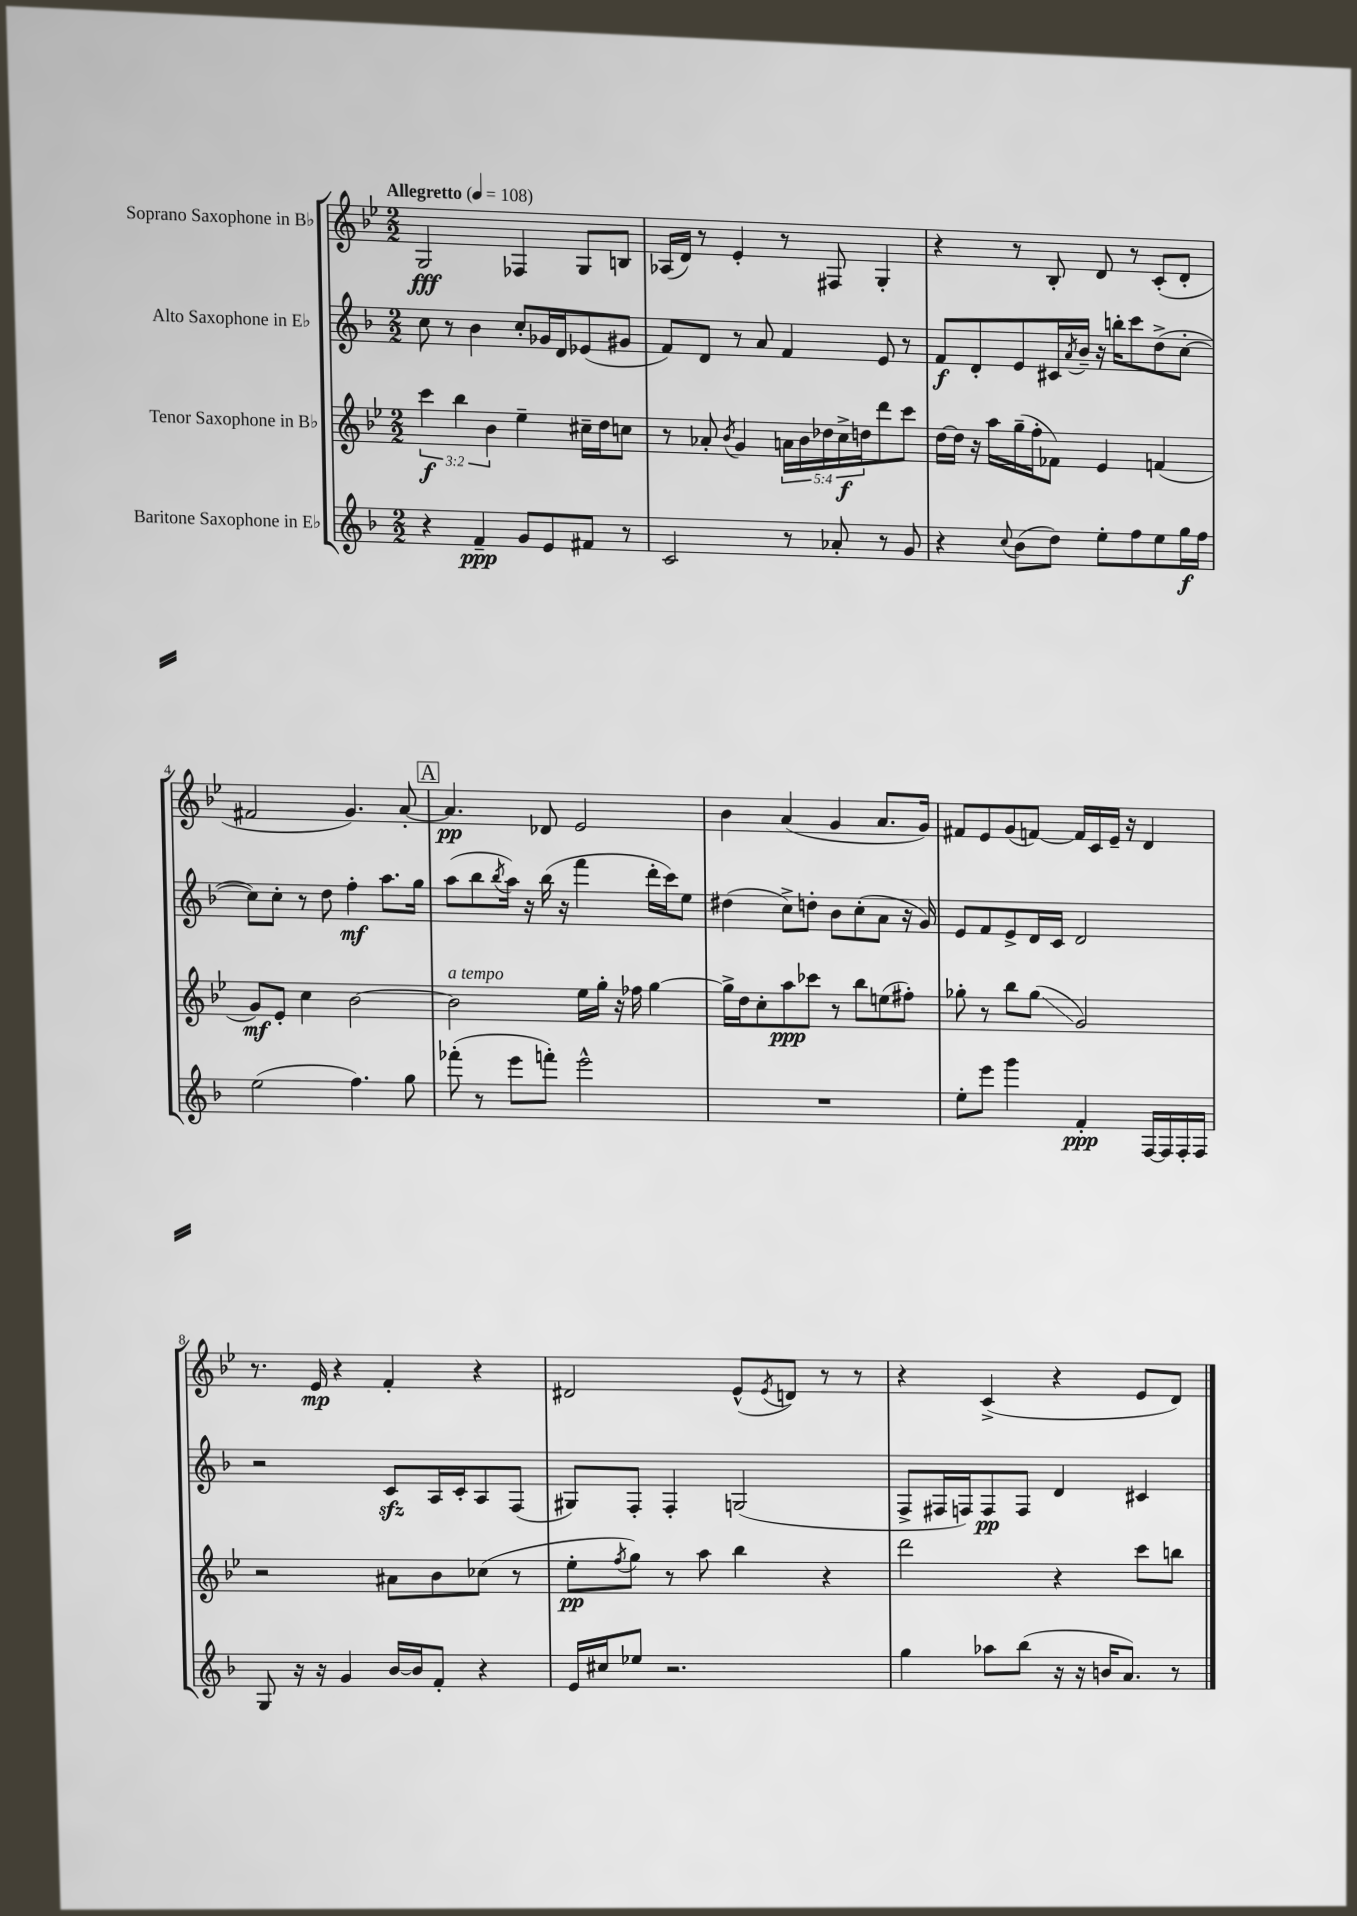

**kern	**kern	**kern	**kern
*staff4	*staff3	*staff2	*staff1
*clefG2	*clefG2	*clefG2	*clefG2
*k[b-]	*k[b-e-]	*k[b-]	*k[b-e-]
*M2/2	*M2/2	*M2/2	*M2/2
*MM108	*MM108	*MM108	*MM108
4r	6ccc	8cc	2G
.	.	8r	.
.	6bb-	.	.
4f~	.	4b-	.
.	6b-	.	.
8g	4ee-~	8cc'	4F-
8e	.	16g-	.
.	.	16d	.
8f#	16cc#~	(8e-	8G
.	16dd	.	.
8r	8cc	8g#	8B
=	=	=	=
2c	8r	8f)	(16A-
.	.	.	16d)
.	8a-'	8d	8r
.	8qb-	.	.
.	4g	8r	4e-'
.	.	8a	.
8r	20a	4f	8r
.	20b-	.	.
.	20dd-	.	.
8a-'	.	.	8F#
.	20cc^	.	.
.	20dd	.	.
8r	8ddd	8e	4G'
8g	8ccc	8r	.
=	=	=	=
4r	[16dd	8f	4r
.	16dd]	.	.
.	16r	8d'	.
.	16aa	.	.
8qqcc	.	.	.
(8b-	(16gg~	8e	8r
.	16ff'	.	.
8dd)	8f-)	16c#	8B-'
.	.	8qa	.
.	.	16b-~	.
8ee'	4e-	16r	8d
.	.	16bb'	.
8ff	.	8ccc	8r
8ee	(4f	(8dd^	(8c'
16gg	.	[8cc'	8d'
16ff	.	.	.
=	=	=	=
(2ee	8g)	8cc])	2f#
.	8e-'	8cc'	.
.	4cc	8r	.
.	.	8dd	.
4.ff)	[2b-	4ff'	4.g)
.	.	8.aa	.
8gg	.	.	[8a'
.	.	16gg	.
=	=	=	=
(8fff-'	2b-]	(8aa	4.a]
8r	.	8bb-	.
.	.	8qbb-	.
8eee	.	16aa)	.
.	.	16r	.
8fff')	.	(16bb-	8d-
.	.	16r	.
2eee^^	16ee-	4fff	2e-
.	16gg'	.	.
.	16r	.	.
.	16ff-	.	.
.	[4gg	16ddd'	.
.	.	16ccc)	.
.	.	8ee	.
=	=	=	=
1r	16gg^]	(4dd#	4b-
.	16dd	.	.
.	8cc'	.	.
.	8aa	8cc^)	(4a
.	8ccc-	8dd'	.
.	8r	8b-	4g
.	8bb-	(8cc'	.
.	(8ee	8a	8.a
.	8ff#')	16r	.
.	.	16g)	16g)
=	=	=	=
8ee'	8gg-'	8e	8f#
8eee	8r	8f	8e-
4ggg	8bb-	8e^	(8g
.	(8gg-	16d	[8f)
.	.	16c	.
4f'	2g)	2d	16f]
.	.	.	16c
.	.	.	16e-~
.	.	.	16r
[16F	.	.	4d
16F]	.	.	.
16F'	.	.	.
16F	.	.	.
=	=	=	=
8G	2r	2r	8.r
16r	.	.	.
16r	.	.	16e-
4g	.	.	4r
[16b-	8a#	8c	4f'
16b-]	.	.	.
8f'	8b-	16A	.
.	.	16c'	.
4r	(8cc-	8A	4r
.	8r	(8F	.
=	=	=	=
16e	8ee-'	8G#)	2d#
16cc#	.	.	.
.	8qff	.	.
8ee-	8gg)	8F'	.
2.r	8r	4F'	.
.	8aa	.	.
.	4bb-	(2G	(8e-^^
.	.	.	8qe-
.	.	.	8d)
.	4r	.	8r
.	.	.	8r
=	=	=	=
4gg	2ddd	8F^	4r
.	.	16F#	.
.	.	16F)	.
8aa-	.	8F	(4c^
(8bb-	.	8F	.
16r	4r	4d	4r
16r	.	.	.
16b	.	.	.
8.a)	.	.	.
.	8ccc	4c#	8e-
8r	8bb	.	8d)
==	==	==	==
*-	*-	*-	*-
